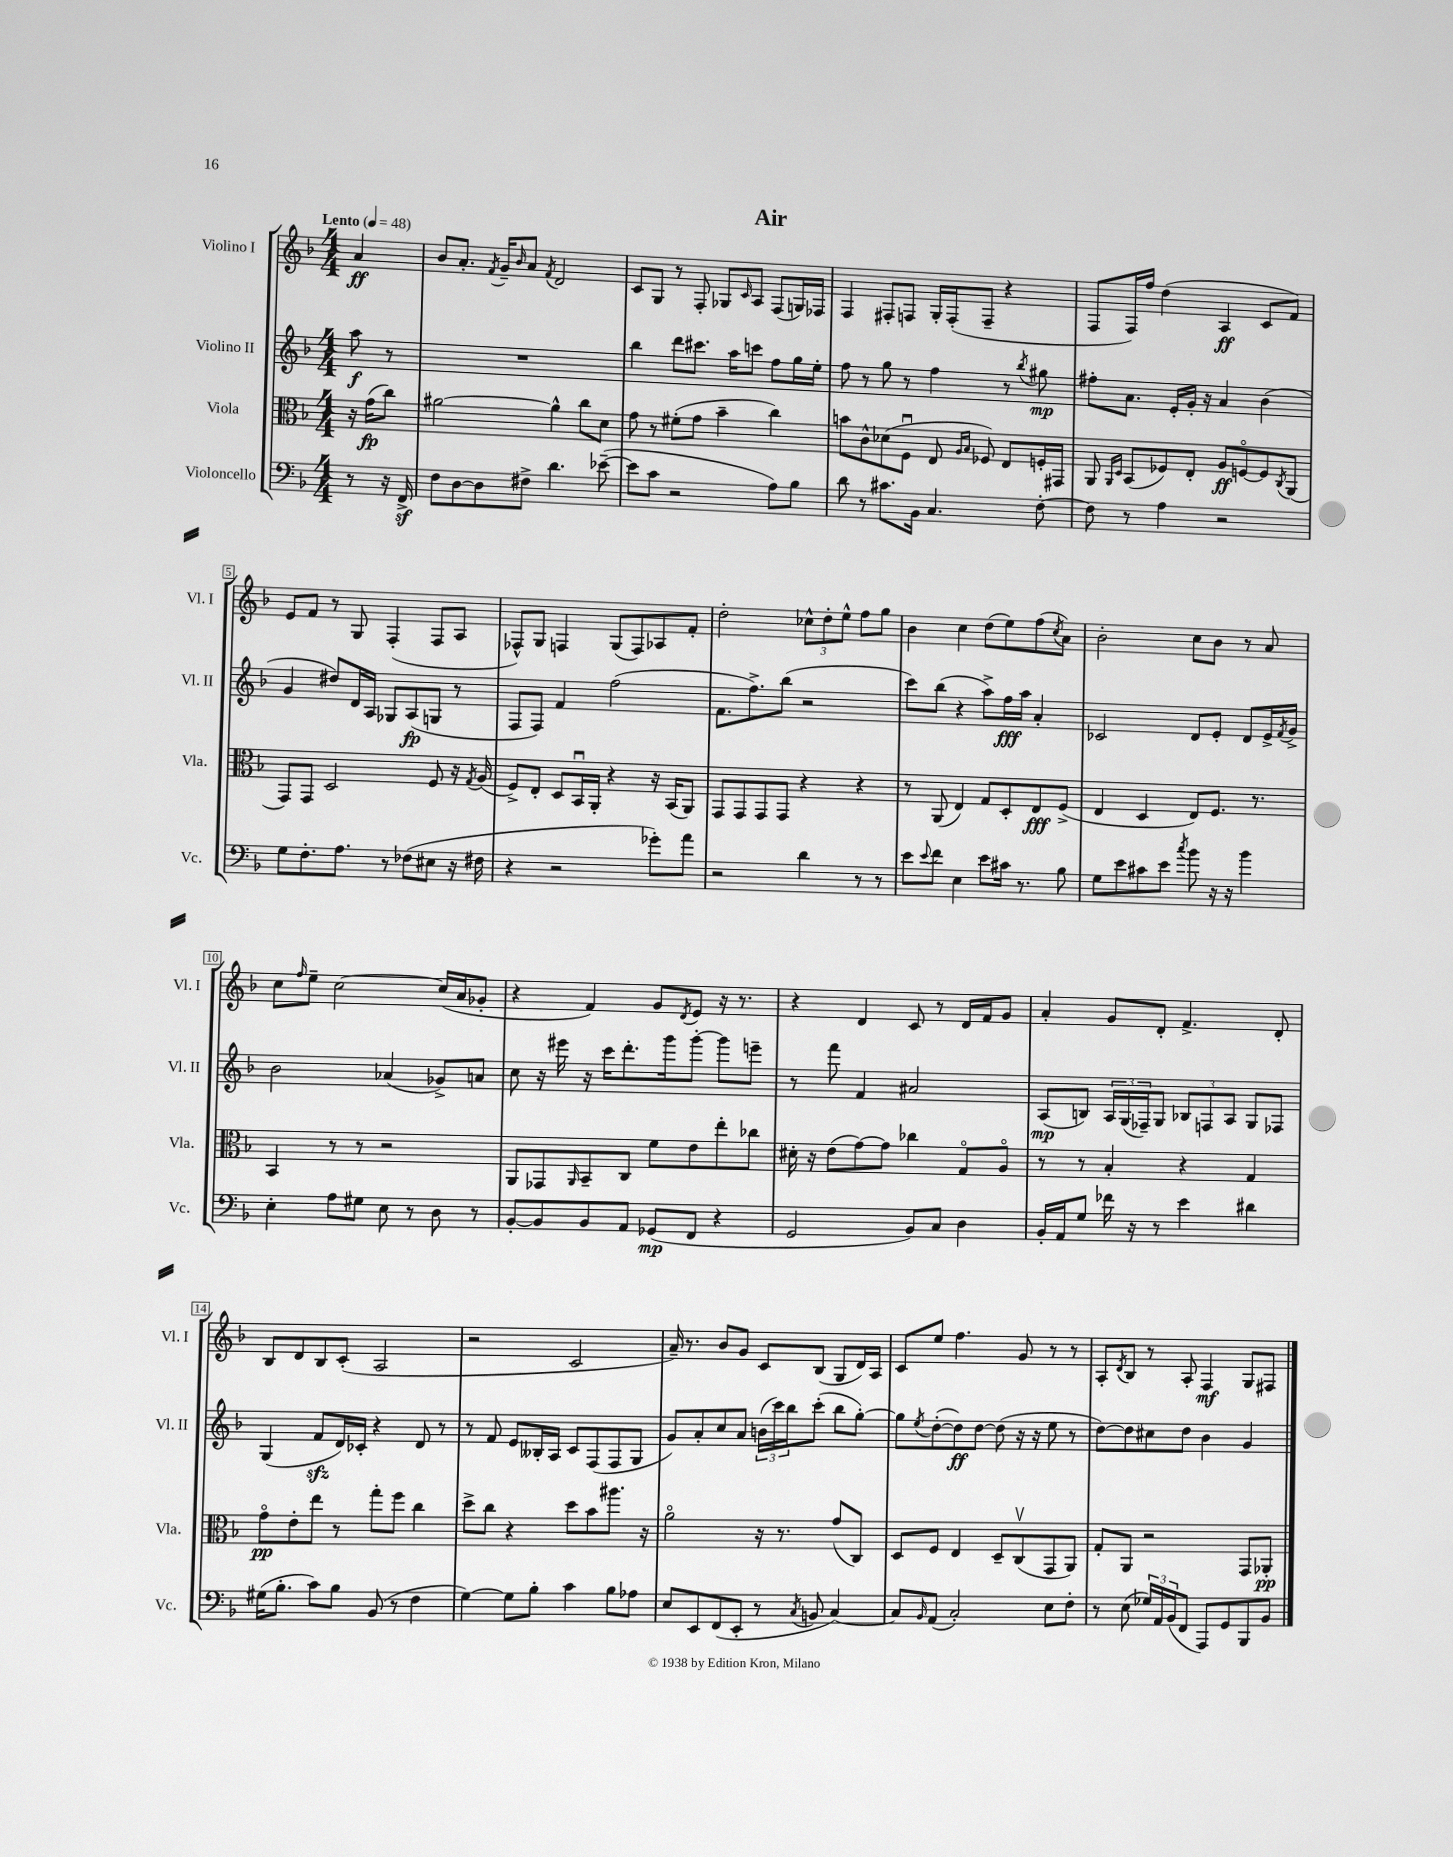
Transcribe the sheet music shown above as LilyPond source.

\header { title = "Air" }
<<
\new StaffGroup <<
\new Staff = "s0" \with { instrumentName = "Violino I" shortInstrumentName = "Vl. I" } {
    \clef treble \key f \major \numericTimeSignature \time 4/4 \partial 4 \tempo "Lento" 4 = 48
    a'4\ff |
    bes'8 a'8.-. \acciaccatura { f'8 } g'16-- \grace { bes'16 } a'8 \acciaccatura { f'8 } d'2 |
    c'8 g8 r8 f8-. ges8 \grace { c'16 } a8 f8( g16) fes16 |
    f4 fis8-. f8 g16-. f16-.( f8-- r4 |
    f8 f16) f''16 d''4( a4\ff c'8 f'8) |
    e'8 f'8 r8 g8 f4-.( f8 a8 |
    fes8-^) g8 f4 g8( f8) aes8 f'8-. |
    d''2-. \tuplet 3/2 { ces''8-^ d''8-. e''8-^ } f''8 g''8 |
    bes'4 c''4 d''8( e''8) f''8( \acciaccatura { c''8 } a'8) |
    bes'2-. c''8 bes'8 r8 a'8 |
    c''8 \grace { f''16 } e''8-- c''2~ c''16( a'16 ges'8-. |
    r4 f'4) g'8 \acciaccatura { d'8 } e'8 r16 r8. |
    r4 d'4 c'8 r8 d'16 f'16 g'8 |
    a'4-. g'8 d'8-. f'4.-> d'8-. |
    bes8 d'8 bes8 c'8-.( a2 |
    r2 c'2 |
    a'16--) r8. bes'8 g'8 c'8 bes8( g8 d'16) a16 |
    c'8 e''8 f''4. g'8 r8 r8 |
    a8-. \acciaccatura { d'8 } bes8 r8 a8-. f4\mf g8 fis8 \bar "|." |
}
\new Staff = "s1" \with { instrumentName = "Violino II" shortInstrumentName = "Vl. II" } {
    \clef treble \key f \major \numericTimeSignature \time 4/4 \partial 4
    a''8\f r8 |
    R1 |
    bes''4 d'''8 cis'''8. a''16 c'''8 f''8 g''16 e''16-. |
    f''8 r8 g''8 r8 f''4 r8 \acciaccatura { bes''8 } gis''8\mp |
    fis''8-. a'8. e'16-. g'16-. r16 a'4 bes'4( |
    g'4 dis''8) d'16 a16 ges8 a8\fp( g8 r8 |
    f8 f8) f'4 f''2( |
    f'8. f''8.->) bes''8( r2 |
    c'''8) bes''8( r4 a''8->) f''16\fff a''16 a'4-. |
    ces'2 d'8 e'8-. d'8 e'16-> \acciaccatura { f'8 } g'16-> |
    bes'2 aes'4( ges'8->) a'8 |
    c''8 r16 eis'''16 r16 c'''16 d'''8.-. g'''16 g'''8~-. g'''8 e'''8-- |
    r8 f'''8 f'4 ais'2 |
    a8\mp( b8) \tuplet 3/2 { a16 g16( fes16--) } g8 \tuplet 3/2 { bes8 f8 a8 } g8 fes8 |
    g4( f'8\sfz d'16) ces'16-. r4 d'8 r8 |
    r8 f'8 e'8 beses16-. a16 c'8 f8( f8 g8 |
    g'8) a'8-. c''8 a'8 \tuplet 3/2 { b'16( c'''16) bes''16 } c'''8-.( bes''8 g''8~-.) |
    g''8 \acciaccatura { e''8 } d''8~-.( d''8\ff) d''8~ d''8( r16 r16 e''8 r8 |
    d''8~) d''8 cis''8 d''8 bes'4 g'4 \bar "|." |
}
\new Staff = "s2" \with { instrumentName = "Viola" shortInstrumentName = "Vla." } {
    \clef alto \key f \major \numericTimeSignature \time 4/4 \partial 4
    r16 g'16\fp( c''8) |
    ais'2~ ais'4-^ c''8 d'8 |
    g'8 r8 fis'8-.( g'8 bes'4-- c''4) |
    b'8 c'8-^ des'8( f8\downbow e8 \grace { a16 bes16 } fes8) e8 f16-. gis,16 |
    a,8 \grace { a,16 d16 } bes,8( fes8) e8-. a8\ff f8~\flageolet f8 \acciaccatura { c8 } a,8( |
    g,8) g,8 d2 f8 r16 \acciaccatura { g8 } a16( |
    f8->) e8-. d8 bes,16\downbow a,16-. r4 r16 bes,16( a,8) |
    g,8 g,8 g,8 g,8 r4 r4 |
    r8 a,8( e4) g8 d8-. e8\fff f8->( |
    e4 d4 e8) f8. r8. |
    bes,4 r8 r8 r2 |
    a,8 ges,8 \grace { a,16 } bes,8-- c8 f'8 e'8 e''8-. ces''8 |
    dis'16-. r16 e'8( g'8~) g'8 ces''4 g8\flageolet a8\flageolet |
    r8 r8 bes4-. r4 g4 |
    g'8\flageolet\pp e'8-. e''8 r8 g''8-. f''8 c''4 |
    d''8-> c''8 r4 d''8 bes'8 ais''8. r16 |
    a'2\flageolet r16 r8. g'8( c8) |
    d8 f8 e4 d8-- c8\upbow( g,8 a,8) |
    g8-. a,8 r2 g,8 aes,8-.\pp \bar "|." |
}
\new Staff = "s3" \with { instrumentName = "Violoncello" shortInstrumentName = "Vc." } {
    \clef bass \key f \major \numericTimeSignature \time 4/4 \partial 4
    r8 r16 f,16->\sf |
    f8 d8~ d8 fis8-> d'4. ees'8~--( |
    ees'8 c'8 r2 a8) bes8 |
    d'8 r8 cis'8. bes,16 c4. f8~-. |
    f8 r8 a4 r2 |
    g8 f8.-. a8. r8 fes8( eis8 r16 fis16 |
    r4 r2 ges'8-.) a'8 |
    r2 d'4 r8 r8 |
    e'8 \appoggiatura { e'8 } f'8 e4 e'8 cis'16 r8. bes8 |
    g8 e'8 cis'8 e'8 \acciaccatura { c''8 } bes'8 r16 r16 bes'4 |
    e4-. a8 gis8 e8 r8 d8 r8 |
    bes,8~-. bes,8 bes,8 a,8 ges,8\mp( f,8 r4 |
    g,2 bes,8) c8 d4 |
    bes,16-. a,16 g8 fes'16 r16 r8 e'4 dis'4 |
    gis16( bes8.-. c'8) bes8 bes,8( r8 f4 |
    g4~) g8 bes8-. c'4 bes8 aes8 |
    e8 e,8 f,8( e,8-. r8 \acciaccatura { c8 } b,8 c4~) |
    c8 \grace { bes,16 } a,8( c2-.) e8 f8-. |
    r8 e8( \tuplet 3/2 { ges16) a,16 bes,16( } f,8 a,,8) g,8 bes,,8 bes,8 \bar "|." |
}
>>
>>
\layout { \context { \Score \override BarNumber.stencil = #(make-stencil-boxer 0.1 0.3 ly:text-interface::print) } }
